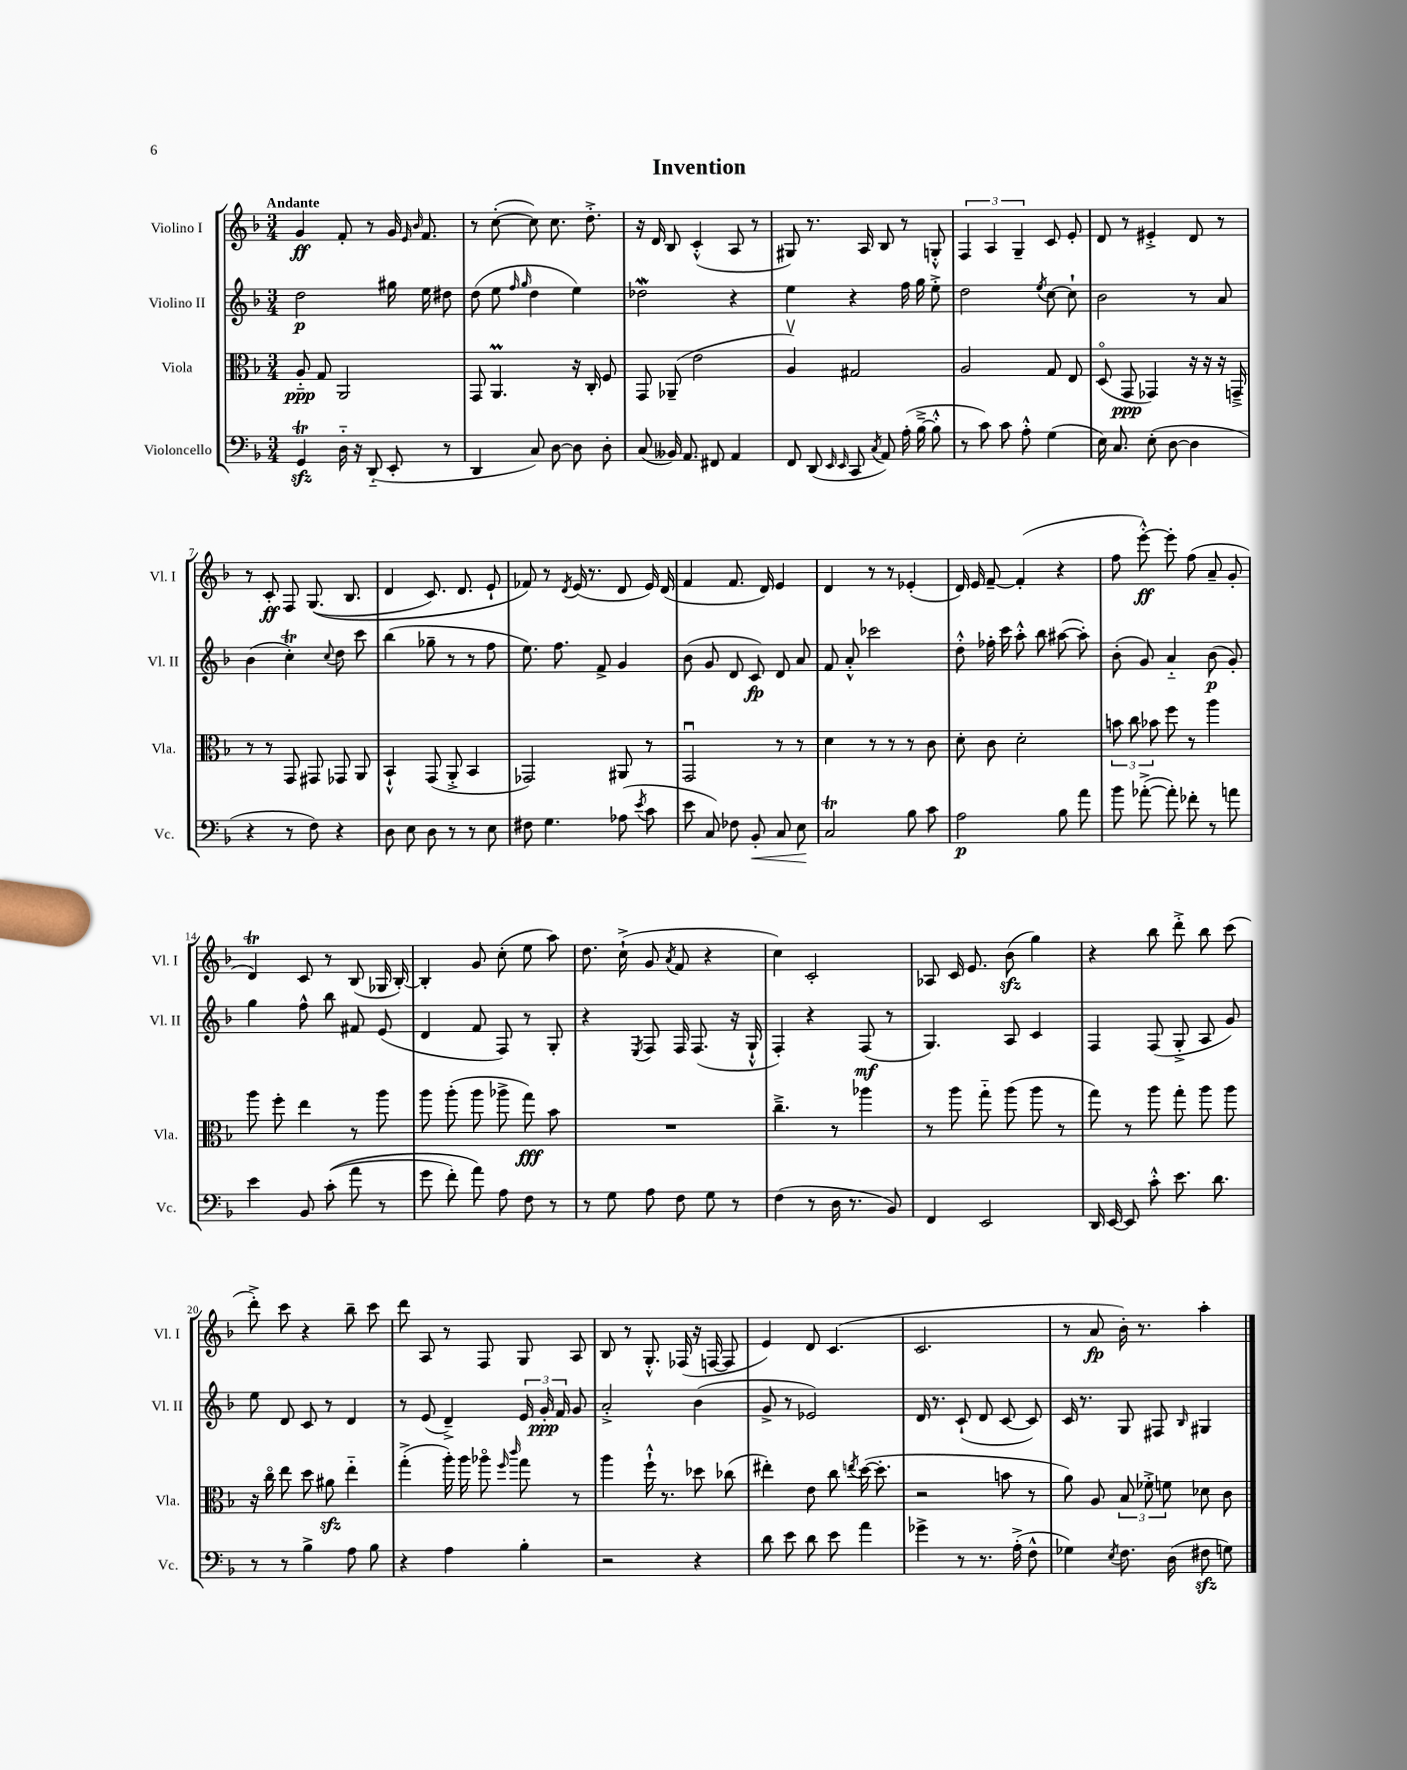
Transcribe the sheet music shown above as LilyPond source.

\header { title = "Invention" }
<<
\new StaffGroup <<
\new Staff = "s0" \with { instrumentName = "Violino I" shortInstrumentName = "Vl. I" } {
    \clef treble \key f \major \numericTimeSignature \time 3/4 \tempo "Andante"
    \autoBeamOff g'4\ff f'8-. r8 g'16 \grace { e'16 bes'16 } f'8. |
    r8 c''8~-.( c''8) c''8. d''8.-.-> |
    r16 d'16 bes8 c'4-.-^( a8 r8 |
    gis8) r8. a16 bes8 r8 g8-.-^ |
    \tuplet 3/2 { f4 a4 g4-- } c'8 e'8-. |
    d'8 r8 eis'4-.-> d'8 r8 |
    r8 c'8-.\ff f8 g8.(\( bes8. |
    d'4 c'8.) d'8. e'8-! |
    fes'8\) r8 \acciaccatura { d'8 } e'16( r8. d'8 e'16) d'16( |
    f'4 f'8. d'16) e'4 |
    d'4 r8 r8 ees'4-.( |
    d'16) e'16 f'8~-- f'4-.( r4 |
    f''8 e'''8~-.-^\ff) e'''8-. f''8( a'8-- g'8-. |
    d'4\trill) c'8 r8 bes8( ges16 bes16~-.) |
    bes4-. g'8 c''8-.( e''8 a''8) |
    d''8. c''16-!->( g'8 \acciaccatura { a'8 } f'8 r4 |
    c''4) c'2-. |
    aes8 c'16 e'8. bes'8\sfz( g''4) |
    r4 bes''8 d'''8-.-> bes''8 c'''8( |
    d'''8-.->) c'''8 r4 bes''8-- c'''8 |
    d'''8 a8 r8 f8 g8 a8 |
    bes8 r8 g8.-.-^ fes16( r16 f16~ f8 |
    e'4) d'8 c'4.( |
    c'2. |
    r8 a'8\fp bes'16-.) r8. a''4-. \bar "|." |
}
\new Staff = "s1" \with { instrumentName = "Violino II" shortInstrumentName = "Vl. II" } {
    \clef treble \key f \major \numericTimeSignature \time 3/4
    \autoBeamOff d''2\p gis''16 e''16 dis''8 |
    d''8( e''8 \grace { f''16 g''16 } d''4 e''4) |
    des''2\mordent r4 |
    e''4 r4 f''16 g''16 e''8-.-> |
    d''2 \acciaccatura { e''8 } c''8~ c''8-! |
    bes'2 r8 a'8 |
    bes'4( c''4-.\trill) \appoggiatura { c''8 } d''8 c'''8 |
    bes''4( ges''8-- r8 r8 f''8 |
    e''8.) f''8. f'8-> g'4 |
    bes'8( g'8 d'8 c'8\fp) d'8 a'8 |
    f'8 a'8-.-^ ces'''2 |
    d''8-.-^ fes''16-. c'''16 a''8-.-^ bes''8 ais''8~( ais''8-.) |
    bes'8-.( g'8) a'4-_ bes'8\p( g'8-.) |
    g''4 f''8-^ bes''8 fis'8 e'8( |
    d'4 f'8 f8) r8 g8-. |
    r4 \acciaccatura { e8 } f8 f16 f8.( r16 g16-!-^ |
    f4-.) r4 f8\mf( r8 |
    g4.) a8 c'4 |
    f4 f8( g8-.-> a8 g'8) |
    e''8 d'8 c'8 r8 d'4 |
    r8 e'8( d'4--->) \tuplet 3/2 { e'16 g'16-.\ppp f'16 } g'8 |
    a'2-.-> bes'4( |
    g'8-> r8 ees'2) |
    d'16 r8. c'8-!( d'8 c'8~ c'8) |
    c'16 r8. g8 fis8 \grace { bes16 } gis4 \bar "|." |
}
\new Staff = "s2" \with { instrumentName = "Viola" shortInstrumentName = "Vla." } {
    \clef alto \key f \major \numericTimeSignature \time 3/4
    \autoBeamOff a8-_\ppp g8 a,2 |
    g,8 a,4.\prall r16 c16-. f8 |
    g,8 aes,8--( e'2 |
    a4\upbow) gis2 |
    a2 g8 e8 |
    d8\flageolet( g,8\ppp ges,4) r16 r16 r16 g,16---> |
    r8 r8 g,8 gis,8 ges,8 a,8 |
    bes,4-!-^ g,8( a,8-.-> bes,4 |
    ges,2) ais,8 r8 |
    g,2\downbow r8 r8 |
    d'4 r8 r8 r8 c'8 |
    d'8-. c'8 d'2-. |
    \tuplet 3/2 { b'8 c''8 bes'8 } f''8 r8 a''4 |
    a''8 f''8-. e''4 r8 a''8 |
    a''8 a''8-.( a''8 aes''8-> g''8\fff) bes'8 |
    R2. |
    c''4.---> r8 aes''4 |
    r8 a''8 g''8-_ a''8( a''8 r8 |
    g''8) r8 a''8 g''8-. a''8 a''8 |
    r16 c''16\flageolet e''8 d''8 ais'8\sfz e''4-_ |
    g''4-.->( a''16-.) a''16 aes''8\flageolet \grace { f''16 c'''16 } g''8 r8 |
    a''4 f''16-!-^ r8. des''8 ces''8( |
    eis''4-.) e'8 c''8 \acciaccatura { e''8 } d''16~( d''8.-. |
    r2 b'8 r8 |
    a'8) a8 \tuplet 3/2 { bes8 fes'8-.-> f'8 } des'8 c'8 \bar "|." |
}
\new Staff = "s3" \with { instrumentName = "Violoncello" shortInstrumentName = "Vc." } {
    \clef bass \key f \major \numericTimeSignature \time 3/4
    \autoBeamOff g,4\trill\sfz d16-_ r16 d,8-_( e,8-. r8 |
    d,4 c8) d8~ d8 d8-. |
    c8( beses,16) a,8. fis,8 a,4 |
    f,8 d,8( \grace { e,16 e,16 } c,8 \acciaccatura { c8 } a,8) a16-.( bes16~---> bes8-.-^ |
    r8 c'8) c'8 a8-.-^ g4( |
    e16) c8. e8-.( d8~ d4 |
    r4 r8 f8) r4 |
    d8 e8 d8 r8 r8 e8 |
    fis8 g4. aes8( \acciaccatura { e'8 } c'8 |
    e'8 c8) fes8 bes,8-.\< c8 e8\! |
    c2\trill bes8 c'8 |
    a2\p bes8 a'8 |
    bes'8 aes'8~-.->( aes'8-.) fes'8-. r8 a'8 |
    e'4 bes,8 c'8-.(\( a'8 r8 |
    g'8 f'8-.) a'8\) a8 f8 r8 |
    r8 g8 a8 f8 g8 r8 |
    f4( r8 d16 r8. bes,8) |
    f,4 e,2 |
    d,16 e,16~ e,8 c'8-.-^ e'8. d'8. |
    r8 r8 bes4-> a8 bes8 |
    r4 a4 bes4-. |
    r2 r4 |
    d'8 e'8 d'8 e'8 a'4 |
    ges'4-> r8 r8. a16-.->( f8-^ |
    ges4) \acciaccatura { e8 } f8. d16( fis8\sfz g8) \bar "|." |
}
>>
>>
